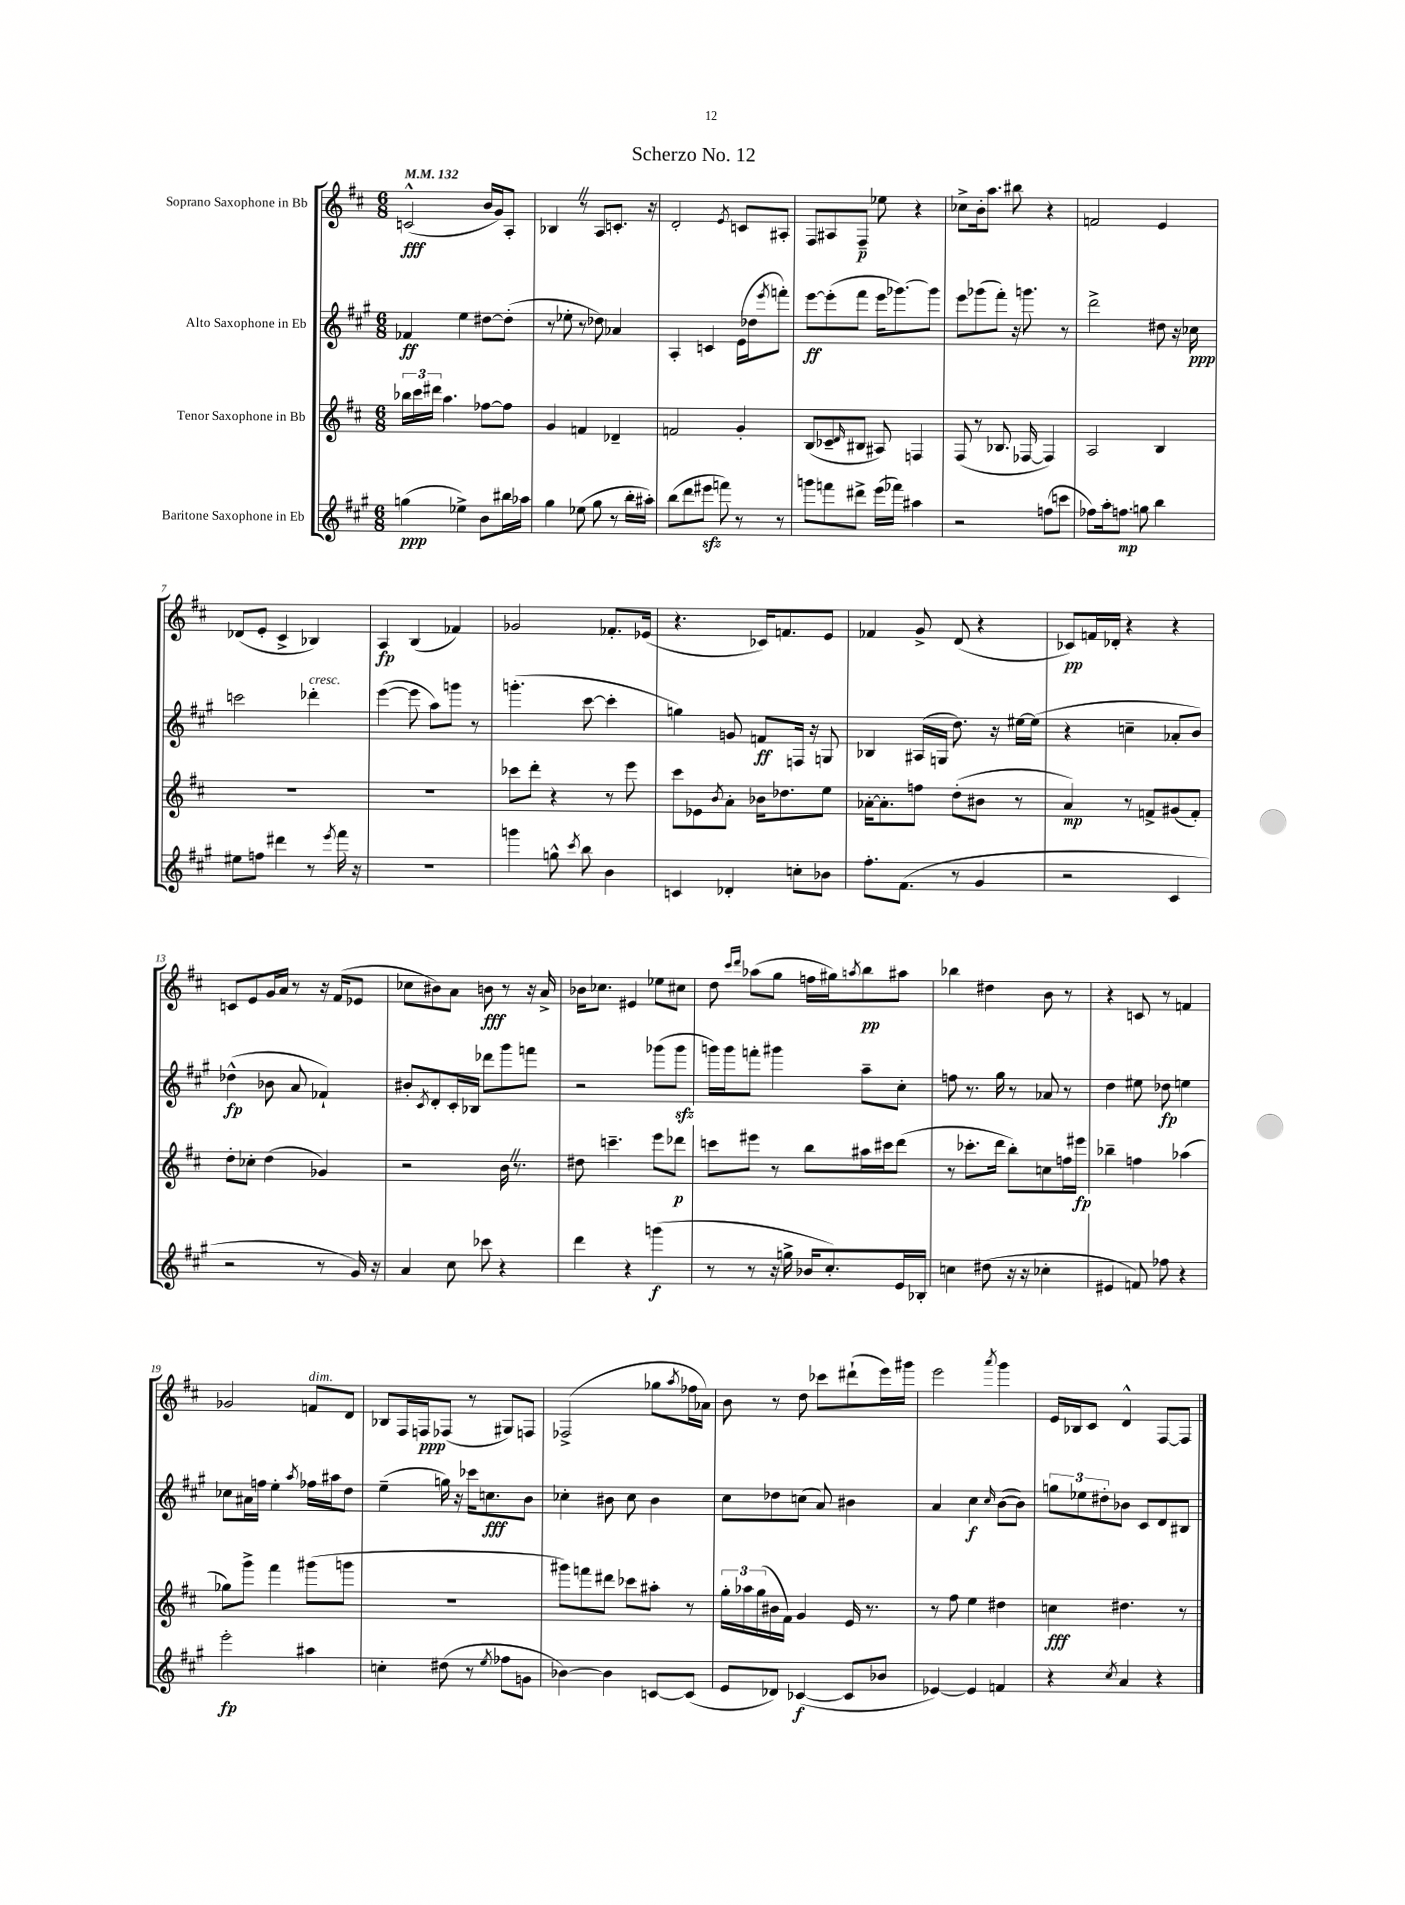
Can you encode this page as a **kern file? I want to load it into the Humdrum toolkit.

**kern	**kern	**kern	**kern
*staff4	*staff3	*staff2	*staff1
*clefG2	*clefG2	*clefG2	*clefG2
*k[f#c#g#]	*k[f#c#]	*k[f#c#g#]	*k[f#c#]
*M6/8	*M6/8	*M6/8	*M6/8
*MM132	*MM132	*MM132	*MM132
(4gg	24bb-	4f-	(2c^^
.	24ccc#	.	.
.	24ddd#	.	.
.	4.aa	.	.
4ee-^)	.	4ee	.
8b	[8ff-	[8dd#	16b
.	.	.	16g)
16bb#	8ff-]	(8dd#']	8A'
16aa-	.	.	.
=	=	=	=
4gg#	4g	8r	4B-
.	.	8ee-'	.
(8ee-	4f	8r	8r
8gg#	.	8dd-)	8A
8r	4d-~	4a-	8.c'
16bb'	.	.	.
16aa#')	.	.	16r
=	=	=	=
(8bb	2f	4A'	2d'
8ddd	.	.	.
8eee#	.	4c	.
8fff)	.	.	.
.	.	.	8qe
8r	4g'	(16e	8c
.	.	16dd-	.
.	.	8qeee	.
8r	.	8fff')	8A#'
=	=	=	=
8ggg	(8B	[8eee	8F#
8fff	8c-~	(8eee']	8A#
.	16qqd	.	.
8ddd#^	8B#	8fff#	8F#~
(16eee	8A#)	16eee	8ee-
16fff-)	.	[8.ggg-)	.
4aa#	4F	.	4r
.	.	8ggg-]	.
=	=	=	=
2r	(8F#	8eee	8cc-^
.	8r	(8ggg-	16b'
.	.	.	8.aa
.	8.B-	8fff#')	.
.	.	16r	8bb#
.	[16F-	8.ggg	.
(8ff	4F-])	.	4r
8ccc	.	8r	.
=	=	=	=
8ff-)	2A	2ddd^	2f
16aa'	.	.	.
8.ff	.	.	.
8gg	.	.	.
4bb	4B	8dd#	4e
.	.	16r	.
.	.	16cc-	.
=	=	=	=
8ee#	2.r	2ccc	(8d-
8ff	.	.	8e'
4ddd#	.	.	4c#^
8r	.	4ddd-'	4B-)
8qeee	.	.	.
16fff#	.	.	.
16r	.	.	.
=	=	=	=
2.r	2.r	([4eee	4A
.	.	8eee]	(4B
.	.	8aa)	.
.	.	8ggg	4f-)
.	.	8r	.
=	=	=	=
4ggg	8ccc-	(4.ggg'	2g-
.	8ddd'	.	.
8gg^^	4r	.	.
8qccc#	.	.	.
8bb	.	[8ccc#	.
4b	8r	4ccc#']	8.f-'
.	8eee	.	.
.	.	.	(16e-
=	=	=	=
4c	8ccc#	4gg)	4.r
.	8e-	.	.
.	8qb	.	.
4d-'	8a'	8g	.
.	16b-	8f	16c-)
.	8.dd-	.	8.f
8cc'	.	16F	.
.	.	16r	.
8b-	8ee	8G	8e
=	=	=	=
8.ff#'	[16a-'	4B-	4f-
.	8.a-']	.	.
(8.f#	.	.	.
.	8ff	(16A#	8g^
.	.	16G	.
8r	(8dd'	8.dd)	(8d
4g#	8b#	.	4r
.	.	16r	.
.	8r	[16ee#	.
.	.	(16ee#]	.
=	=	=	=
2r	4a)	4r	8c-)
.	.	.	16f
.	.	.	16d-'
.	8r	4cc~	4r
.	8f^	.	.
4c#	(8g#	8a-'	4r
.	8f')	8b)	.
=	=	=	=
2r	8dd'	(4dd-^^	8c
.	8cc-'	.	8e
.	(4dd	8b-	16g
.	.	.	16a
.	.	8a	8r
8r	4g-)	4f-`)	16r
.	.	.	(16f#
16g#)	.	.	8e-
16r	.	.	.
=	=	=	=
4a	2r	8b#'	8cc-
.	.	8qc#	.
.	.	8d'	8b#)
8cc#	.	16c#'	8a
.	.	16B-	.
8ccc-	.	8ddd-	8b
4r	16b	8ggg#	8r
.	8.r	.	.
.	.	8fff	16r
.	.	.	16a^
=	=	=	=
4ddd	8dd#	2r	16b-
.	.	.	8.cc-
.	4.ccc~	.	.
4r	.	.	4e#
(4ggg	8eee	(8ggg-	8ee-
.	8ddd-	8ggg-	8cc#
=	=	=	=
8r	8ccc	16ggg)	8dd
.	.	16ggg	.
.	.	.	16qqccc#
.	.	.	16qqddd
8r	8eee#	8fff'	(8aa-
16r	8r	4ggg#	8gg
16gg^	.	.	.
16b-	8bb	.	16ff
8.cc#')	.	.	16gg#)
.	.	.	8qaa
.	16aa#	8aa~	8bb
.	16ccc#	.	.
16e	(8ddd	8cc#'	8aa#
16B-'	.	.	.
=	=	=	=
4cc	8r	8ff	4bb-
.	8.ccc-'	8.r	.
(8dd#	.	.	4dd#
.	16ddd	16gg#	.
16r	8bb')	8r	.
16r	.	.	.
4cc-'	8cc	8a-	8b
.	16ff	8r	8r
.	16eee#	.	.
=	=	=	=
4e#	4bb-~	4dd	4r
8f)	4ff	8ee#	8c
8ff-	.	8dd-	8r
4r	(4aa-	4ee	4f
=	=	=	=
2eee'	8gg-)	8cc-	2g-
.	8ggg^	16a#	.
.	.	16ff	.
.	4fff#	4ee'	.
.	.	8qaa	.
4aa#	(8ggg#	16ff-	8f
.	.	16aa#	.
.	8ggg	8dd	8d
=	=	=	=
4cc'	2.r	(4ee~	8B-
.	.	.	16F#
.	.	.	16F
(8dd#	.	16gg)	(8F-
.	.	16r	.
8r	.	16ccc-	8r
.	.	8.cc	.
8qee	.	.	.
8ff-	.	.	8G#)
8g	.	8b	8F
=	=	=	=
[4b-)	8ggg#)	4cc-'	(2F-^
.	8fff	.	.
4b-]	8ddd#	8b#	.
.	8ccc-	8cc-	.
[8c	8aa#'	4b#	8gg-
.	.	.	8qaa
(8c]	8r	.	16ff-
.	.	.	16a-)
=	=	=	=
8e	24gg'	8cc#	8b
.	24aa-	.	.
.	(24gg	.	.
8d-)	16b#	8dd-	8r
.	16f#)	.	.
([4c-	4g	(8cc	8dd
.	.	8a)	8ccc-
8c-]	16e	4b#	(8ddd#`
.	8.r	.	.
8b-	.	.	16eee)
.	.	.	16ggg#
=	=	=	=
[4e-)	8r	4a	2eee
.	8ff#	.	.
4e-]	4ee	4cc#	.
.	.	16qqcc#	8qaaa
4f	4dd#	([8b	4ggg
.	.	8b])	.
=	=	=	=
4r	4cc	12gg	16e
.	.	.	16B-
.	.	12ee-	.
.	.	.	8c#
.	.	12dd#'	.
8qcc#	.	.	.
4a	4.dd#	8b-	4d^^
.	.	8c#	.
4r	.	8d	[8F#
.	8r	8B#	8F#]
==	==	==	==
*-	*-	*-	*-
